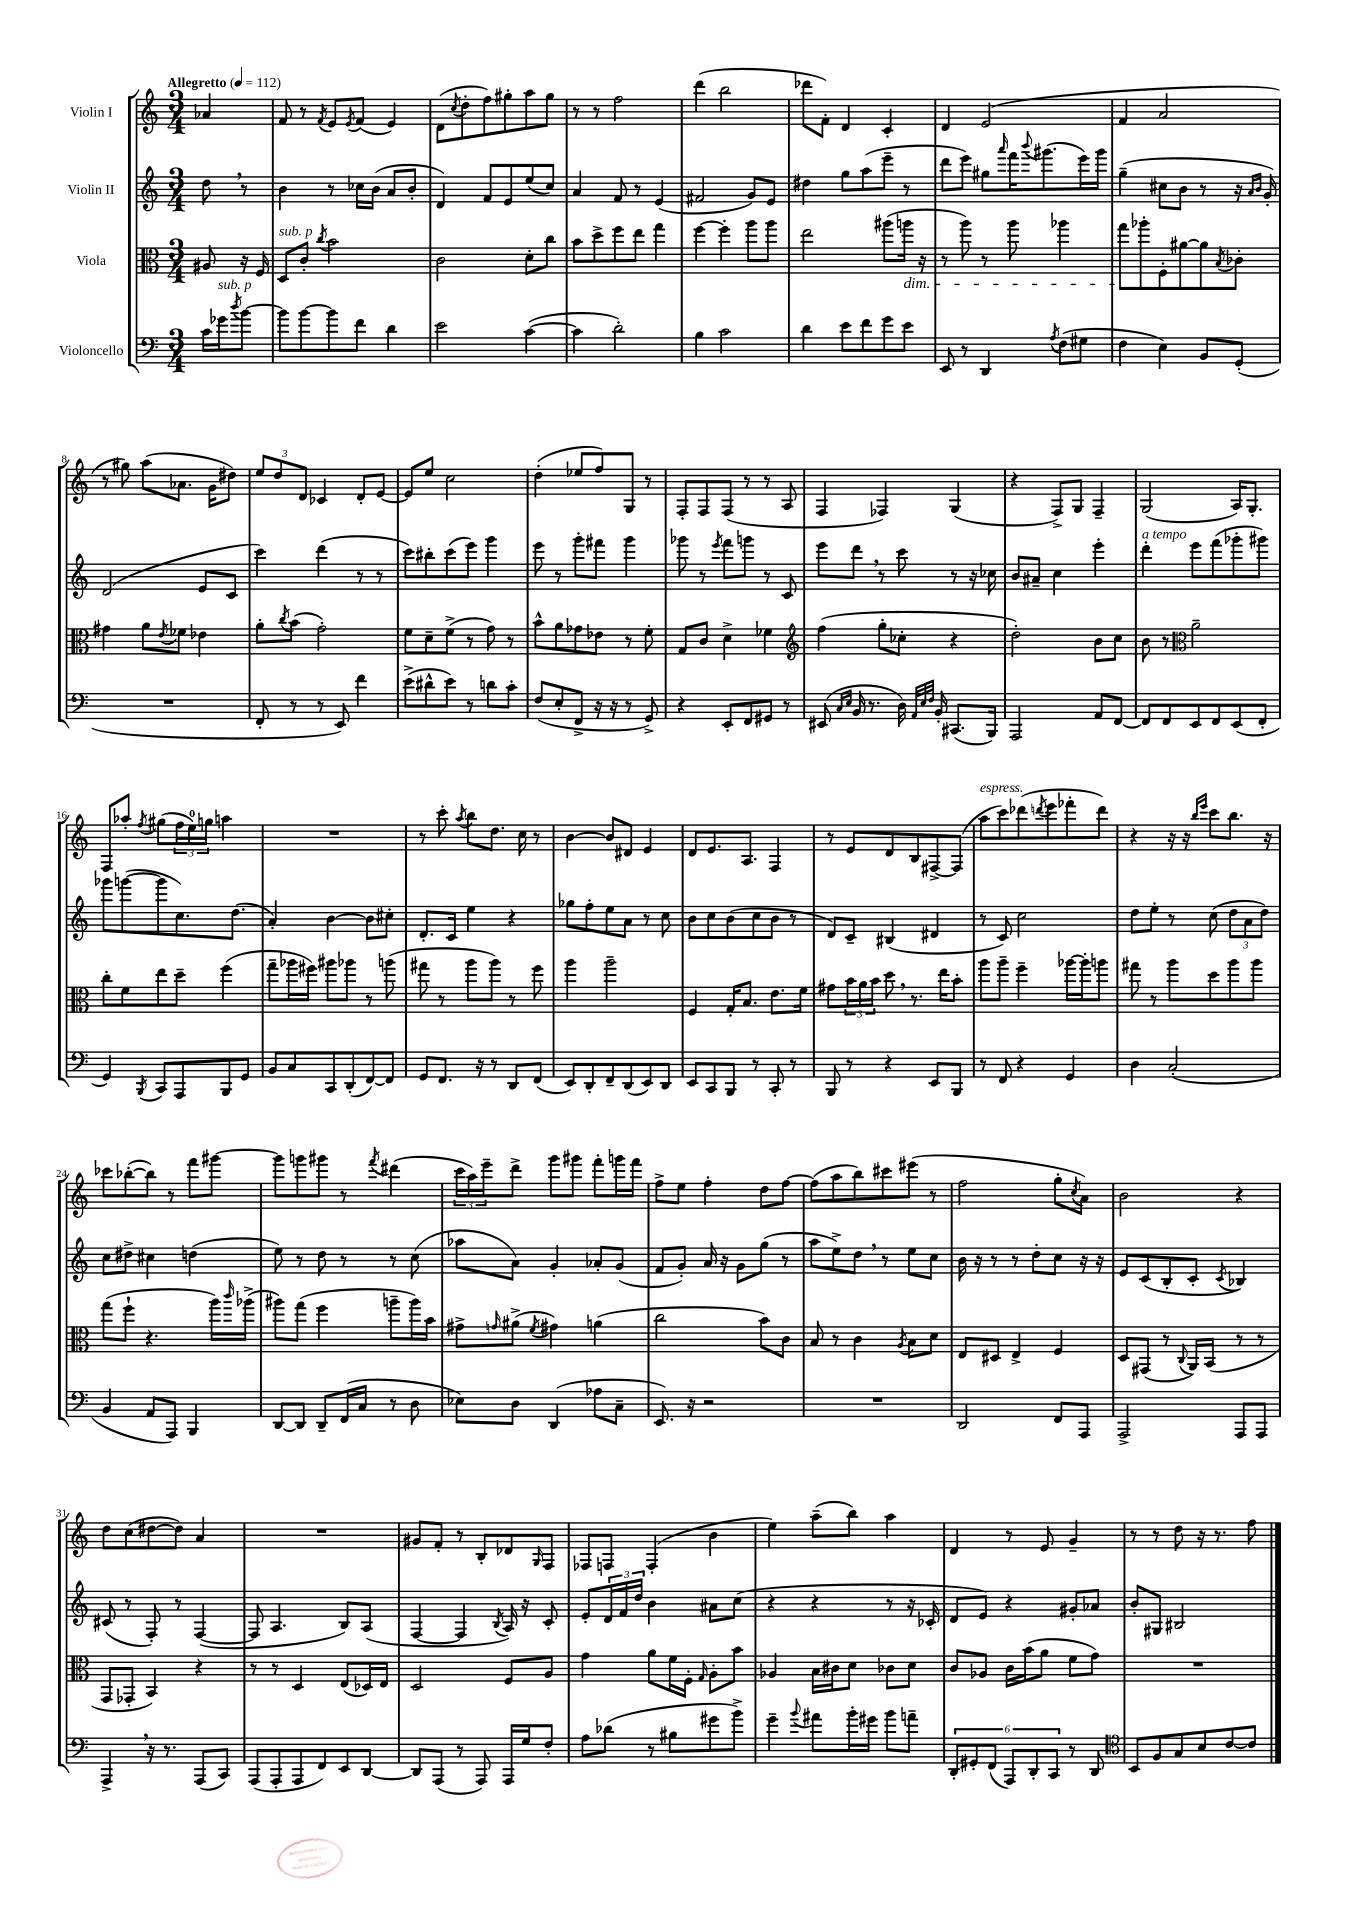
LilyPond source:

<<
\new StaffGroup <<
\new Staff = "s0" \with { instrumentName = "Violin I" } {
    \clef treble \key c \major \numericTimeSignature \time 3/4 \partial 4 \tempo "Allegretto" 4 = 112
    aes'4 |
    f'8 r8 \acciaccatura { f'8 } e'8 \acciaccatura { e'8 } f'8( e'4) |
    d'8( \acciaccatura { c''8 } d''8-. f''8) gis''8-. a''8 gis''8 |
    r8 r8 f''2 |
    d'''4( b''2 |
    des'''8 f'8-.) d'4 c'4-. |
    d'4 e'2( |
    f'4 a'2 |
    r8 gis''8) a''8( aes'8. g'16 dis''8) |
    \tuplet 3/2 { e''8 d''8 d'8 } ces'4 d'8-. e'8~ |
    e'8 e''8 c''2 |
    d''4-.( ees''8 f''8) g8 r8 |
    f8-. f8 f8( r8 r8 a8 |
    f4 fes4) g4( |
    r4 f8->) g8 f4-- |
    g2( a16) g8.-. |
    f8 aes''8-. \acciaccatura { f''8 } gis''8( \tuplet 3/2 { f''16 e''16-0) g''16 } a''4 |
    R2. |
    r8 c'''8-. \acciaccatura { a''8 } b''8 d''8. c''16 r8 |
    b'4~ b'8 dis'8 e'4 |
    d'8 e'8. a8. f4 |
    r8 e'8 d'8 b8 fis8~-> fis8( |
    a''8^\markup { \italic "espress." } c'''8) des'''8( \acciaccatura { d'''8 } e'''8 fes'''8-. d'''8) |
    r4 r16 r16 \grace { b''16 e'''16 } c'''8 b''8. r16 |
    ces'''8 bes''8~-.( bes''8) r8 f'''8 gis'''8~ |
    gis'''8 g'''8 gis'''8 r8 \acciaccatura { f'''8 } dis'''4( |
    \tuplet 3/2 { c'''16 a''16) e'''16-- } d'''8-> g'''8 gis'''8 f'''8-. g'''16 f'''16 |
    f''8-> e''8 f''4-. d''8 f''8~ |
    f''8( a''8 b''8) cis'''8 eis'''8( r8 |
    f''2 g''8-. \acciaccatura { c''8 } a'8) |
    b'2 r4 |
    d''8 c''8( dis''8~ dis''8) a'4 |
    R2. |
    gis'8 f'8-. r8 b8-. des'8 \grace { g16 } f8 |
    fes8 f8 f4-.( b'4 |
    e''4) a''8--( b''8) a''4 |
    d'4 r8 e'8 g'4-- |
    r8 r8 d''8 r16 r8. f''8 \bar "|." |
}
\new Staff = "s1" \with { instrumentName = "Violin II" } {
    \clef treble \key c \major \numericTimeSignature \time 3/4 \partial 4
    d''8 \breathe r8 |
    b'4 r8 ces''16 b'16( a'8 b'8-. |
    d'4) f'8 e'8 e''8( c''8) |
    a'4 f'8 r8 e'4( |
    fis'2 g'8) e'8 |
    dis''4 g''8 a''8( e'''8-- r8 |
    d'''8 e'''8) gis''8 \grace { a'''16 } f'''16 \appoggiatura { b'''8 } gis'''8.( e'''16) gis'''16 |
    g''4--( cis''8 b'8 r8 r16 \grace { a'16 b'16 } g'16-.) |
    d'2( e'8 c'8 |
    c'''4) d'''4( r8 r8 |
    c'''8) bis''8-. c'''8( e'''8) g'''4 |
    e'''8 r8 g'''8-. fis'''8 g'''4 |
    ges'''8 r8 \acciaccatura { e'''8 } f'''8 g'''8 r8 c'8 |
    e'''8 d'''8 \breathe r8 c'''8 r8 r16 ces''16 |
    b'8 ais'8-- c''4 e'''4-. |
    d'''4-.^\markup { \italic "a tempo" } e'''8 f'''8( ges'''8-. gis'''8) |
    ges'''8 g'''8~( g'''8 c''8.) d''8.( |
    a'4-.) b'4~ b'8 cis''8-. |
    d'8.-. c'16 e''4 r4 |
    ges''8 f''8-. e''8 a'8 r8 c''8 |
    b'8 c''8 b'8( c''8 b'8 r8 |
    d'8) c'8-- bis4( dis'4 |
    r8 c'8) c''2 |
    d''8 e''8-. r8 c''8( \tuplet 3/2 { d''8 a'8 d''8) } |
    c''8 dis''8-> cis''4 d''4( |
    e''8) r8 d''8 r8 r8 c''8( |
    aes''8 a'8) g'4-. aes'8-. g'8( |
    f'8 g'8-.) a'16 r16 g'8 g''8( r8 |
    a''8 e''8->) d''8 \breathe r8 e''8 c''8 |
    b'16 r16 r8 r8 d''8-. c''8 r16 r16 |
    e'8 c'8( b8-. c'8-. \acciaccatura { c'8 } bes4) |
    cis'8( r8 f8-.) r8 f4~( |
    f8 a4. b8) a8( |
    f4~ f4 \acciaccatura { b8 } a16) r16 c'8-. |
    e'8-. \tuplet 3/2 { d'16 f'16 d''16 } b'4 ais'8 c''8( |
    r4 r4 r8 r16 ces'16-. |
    d'8 e'8) r4 gis'8-. aes'8 |
    b'8-. gis8 bis2 \bar "|." |
}
\new Staff = "s2" \with { instrumentName = "Viola" } {
    \clef alto \key c \major \numericTimeSignature \time 3/4 \partial 4
    ais8 r16 f16 |
    d8^\markup { \italic "sub. p" } c'8-. \acciaccatura { c''8 } b'2 |
    c'2 d'8-. c''8 |
    b'8 d''8-> f''8 e''8 g''4 |
    f''4~ f''4-. a''8 a''8 |
    e''2 ais''8( a''16\dim r16 |
    r8 a''8) r8 a''8 aes''4 |
    g''8\! aes''8-. f8-. ais'8~ ais'8 \acciaccatura { b8 } ces'8-. |
    gis'4 a'8 \acciaccatura { e'8 } fes'8 ees'4 |
    a'8-. \acciaccatura { c''8 } b'8( g'2-.) |
    f'8 d'8-- f'8->( r8 g'8) r8 |
    b'8-^ a'8 ges'8 ees'8 r8 f'8-. |
    g8 c'8 d'4-> fes'4 |
    \clef treble f''4( g''8-. ces''8-. r4 |
    d''2-.) b'8 c''8 |
    b'8 r8 \clef alto a'2-- |
    c''8-. f'8 e''8 d''8-- f''4( |
    g''8-- aes''16 fis''16) ais''8 aes''8 r8 a''8( |
    gis''8 r8 a''8 a''8) r8 f''8 |
    a''4 a''2-- |
    f4 g16-. b8. e'8. f'16 |
    gis'8 \tuplet 3/2 { b'16 a'16 b'16 } d''8 \breathe r8. e''16 b'8-. |
    a''8 a''8-- f''4-- aes''16~ aes''16-. a''8 |
    gis''8 r8 a''8 d''8 a''8 a''8 |
    g''8( f''8-! r4. a''16) \grace { c'''16 } aes''16->( |
    ais''8) g''8( f''4 a''8-- a''16) b'16 |
    gis'8-> \grace { g'16 } ais'8->( \acciaccatura { f'8 } gis'4) a'4( |
    c''2 b'8) c'8 |
    b8 r8 c'4 \acciaccatura { a8 } b8 d'8 |
    e8 dis8 e4-> f4 |
    d8 gis,8( r8 \appoggiatura { c8 } a,16) b,16( r8 r8 |
    g,8 ges,8-. b,4) r4 |
    r8 r8 d4 e8( des16) e16 |
    d2 f8 a8 |
    g'4 a'8 f'16 f16-. \grace { g16 } a8-. b'8 |
    aes4 b16 cis'16 d'8 ces'8 d'8 |
    c'8 aes8 c'16 b'16( a'8 f'8 g'8) |
    R2. \bar "|." |
}
\new Staff = "s3" \with { instrumentName = "Violoncello" } {
    \clef bass \key c \major \numericTimeSignature \time 3/4 \partial 4
    c'16 ges'16^\markup { \italic "sub. p" } \acciaccatura { d''8 } b'8~ |
    b'8 b'8~ b'8 f'8 d'4 |
    e'2 c'4~( |
    c'4 d'2-.) |
    b4 c'2 |
    d'4 e'8 f'8 g'8 e'8 |
    e,8 r8 d,4 \acciaccatura { a8 } f8( gis8 |
    f4 e4) b,8 g,8-.( |
    R2. |
    f,8-. r8 r8 e,8) f'4 |
    e'8->( dis'8-^ e'8) r8 d'8 c'8-. |
    f8( e8-. f,8-> r16 r16 r8 g,8->) |
    r4 e,8-. f,8 gis,8 r8 |
    eis,8( \grace { c16 e16 } b,16 r8. d16) \grace { a,32 e32 f32 } b,16-. cis,8.( b,,16) |
    a,,2 a,8 f,8~ |
    f,8 f,8 e,8 f,8 e,8( f,8-. |
    g,4) \acciaccatura { b,,8 } c,8 a,,8 b,,8 g,8 |
    b,8 c8 c,8 d,8-.( f,8~) f,8 |
    g,8 f,8. r16 r8 d,8 f,8( |
    e,8) d,8-. f,8-- d,8( e,8) d,8 |
    e,8 c,8 b,,8 r8 c,8-. r8 |
    b,,8 r8 r4 e,8 b,,8 |
    r8 f,8 r4 g,4 |
    d4 c2-.( |
    b,4 a,8 a,,8) b,,4 |
    d,8~ d,8 d,8-- f,16( c16 r8 d8 |
    ees8) d8 d,4( aes8 c8-- |
    e,8.) r16 r2 |
    R2. |
    d,2 f,8 a,,8 |
    a,,2-> a,,8 a,,8 |
    a,,4-> \breathe r16 r8. a,,8( c,8) |
    a,,8( a,,8-. a,,8 f,8) e,8 d,8~ |
    d,8 a,,8( r8 a,,8) a,,16 g16 f8-. |
    a8 des'8( r8 bis8 gis'8 b'8->) |
    g'4-- \appoggiatura { b'8 } ais'8 b'16-. gis'16 b'8 a'8-- |
    \tuplet 6/4 { d,8-. gis,8-. f,8( a,,8) d,8-. c,8 } r8 d,8 |
    \clef tenor b,8 f8 g8 b8 c'8~ c'8 \bar "|." |
}
>>
>>
